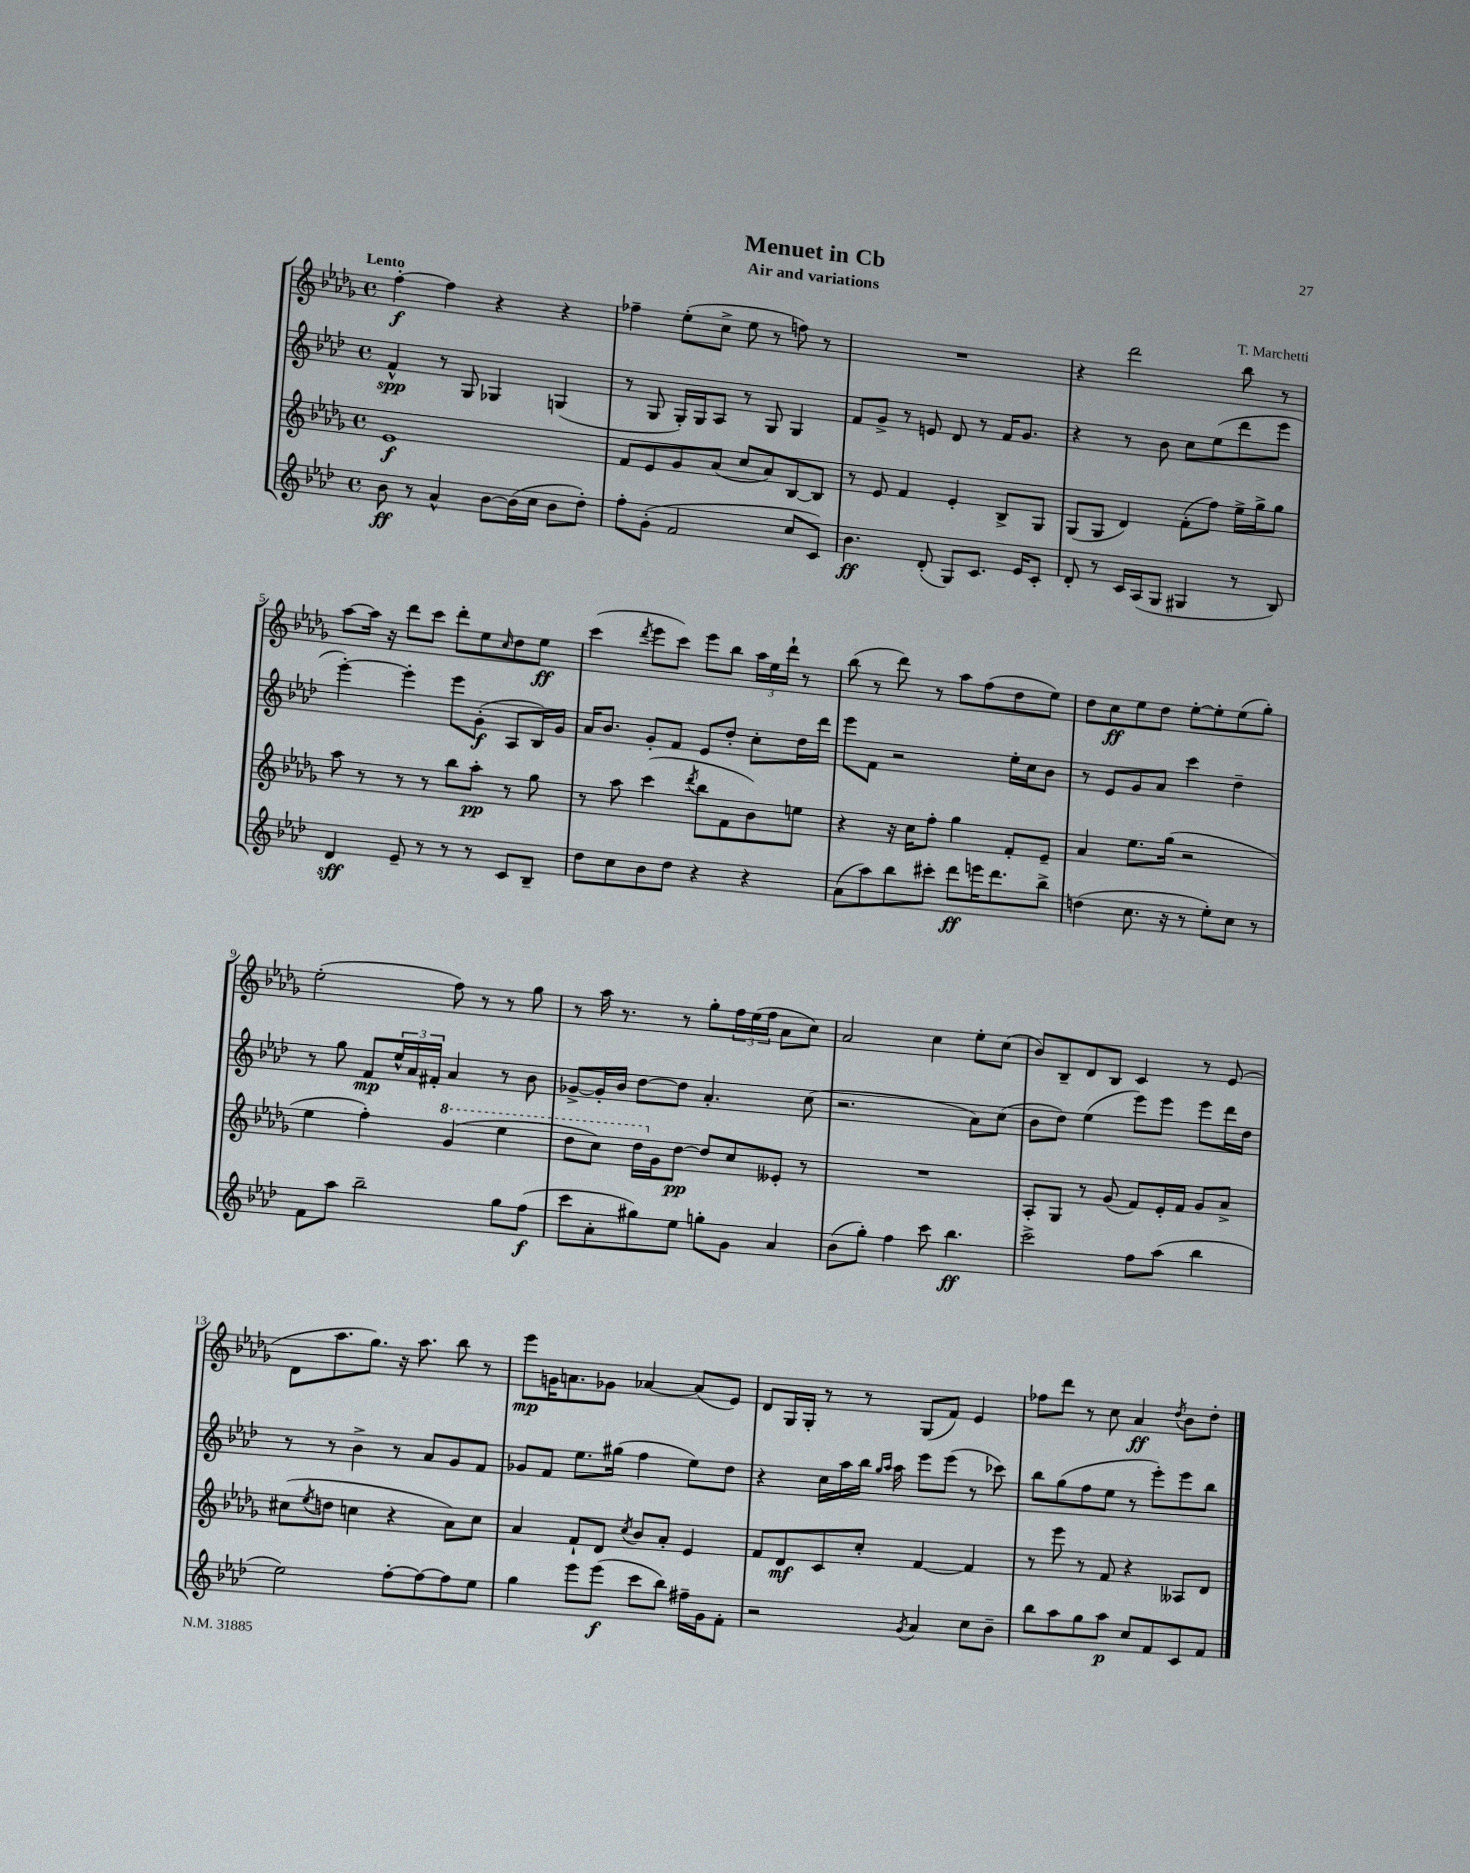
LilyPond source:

\header { title = "Menuet in Cb" composer = "T. Marchetti" subtitle = "Air and variations" }
<<
\new StaffGroup <<
\new Staff = "s0" {
    \clef treble \key des \major \defaultTimeSignature \time 4/4 \tempo "Lento"
    f''4~-.\f f''4 r4 r4 |
    fes''4-- ees''8-.( c''8-> ees''8 r8 f''8) r8 |
    R1 |
    r4 des'''2 bes''8 r8 |
    aes''8~ aes''16 r16 des'''8 c'''8 des'''8-. ees''8 \grace { c''16 } des''8 ees''8\ff |
    c'''4( \acciaccatura { des'''8 } ees'''8 c'''8) ees'''8 bes''8 \tuplet 3/2 { aes''16 ees''16 des'''16-! } r8 |
    bes''8( r8 des'''8) r8 aes''8 f''8( des''8 ees''8) |
    des''8 c''8\ff ees''8 des''8 ees''8~-. ees''8-. ees''8( ges''8-.) |
    ees''2-.( f''8) r8 r8 ges''8 |
    r8 aes''16 r8. r8 ges''8-. \tuplet 3/2 { f''16 ees''16( f''16 } aes'8 c''8) |
    aes'2 c''4 ees''8-. c''8( |
    bes'8) bes8-- des'8 bes8 c'4 r8 ees'8( |
    des'8 aes''8. ges''8.) r16 aes''8. bes''8 r8 |
    ees'''8\mp g'16 a'8. ges'8 aes'4~ aes'8( ees'8) |
    des'8 ges16 ges16-. r8 r8 ges8( f'8) ees'4 |
    fes''8 des'''8 r8 c''8 aes'4\ff \acciaccatura { des''8 } bes'8 des''8-. \bar "|." |
}
\new Staff = "s1" {
    \clef treble \key aes \major \defaultTimeSignature \time 4/4
    f'4-^\spp r8 g8 ges4 g4( |
    r8 g8 g16-.) g16 aes8 r8 g8 g4 |
    f'8 g'8-> r8 e'8 des'8 r8 f'16 g'8. |
    r4 r8 bes'8 c''8 ees''8( des'''8 ees'''8 |
    ees'''4~-.) ees'''4-. ees'''8 g'8-.\f( aes8 bes16) g'16 |
    aes'16 bes'8. g'8-. f'8 ees'8 des''8-. c''8-. des''16 des'''16 |
    ees'''8 f'8 r2 ees''16-. c''16 bes'8 |
    r8 ees'8 g'8 aes'8 c'''4 des''4-- |
    r8 g''8 f'8\mp \tuplet 3/2 { ees''16-^ aes'16 fis'16-. } aes'4 r8 bes'8 |
    ges'8~-> ges'16-. bes'16 des''8~ des''8 aes'4.-. c''8( |
    r2. aes'8) c''8( |
    bes'8 des''8) ees''4( ees'''8) ees'''8 ees'''8 des'''16 des''16 |
    r8 r8 bes'4-> r8 aes'8 g'8 f'8 |
    ges'8 f'8 ees''8. gis''16( f''4 ees''8) des''8 |
    r4 c''16 aes''16 bes''16 \grace { g''16 aes''16 } aes''16 ees'''8 ees'''8( r8 ces'''8) |
    bes''8 g''8( f''8 ees''8 r8 ees'''8-.) ees'''8 bes''8 \bar "|." |
}
\new Staff = "s2" {
    \clef treble \key des \major \defaultTimeSignature \time 4/4
    ees'1\f |
    f'8 ees'8 ges'8 aes'8( c''8 aes'8) bes8~ bes8 |
    r8 ees'8 f'4 ees'4-. bes8-> ges8 |
    ges8( ges8 des'4) f'8-.( f''8) ees''16-> ges''16-> ges''8 |
    aes''8 r8 r8 r8 bes''8 aes''8-.\pp r8 ges''8 |
    r8 aes''8 c'''4( \acciaccatura { des'''8 } bes''8 f'8 bes'8) e''8 |
    r4 r16 c''16 f''8-. ges''4 f'8-. ees'8-- |
    aes'4 ees''8. ges''16( r2 |
    ees''4 f''4-.) \ottava #1 ges''4( ees'''4 |
    des'''8 c'''8) des'''16 \ottava #0 ges'16 des''8~\pp des''8 c''8 eeses'8-. r8 |
    R1 |
    aes8-. ges8 r8 ges'8( f'8) ees'16-. f'16 ges'8 aes'8-> |
    cis''8( \acciaccatura { ees''8 } d''8 c''4 r4 aes'8) c''8 |
    aes'4 f'8-! des'8 \acciaccatura { c''8 } bes'8 aes'8-. ees'4 |
    f'8 des'8\mf c'8 c''8-. f'4~ f'4 |
    r8 ees'''8 r8 f'8 r4 aeses8 des'8 \bar "|." |
}
\new Staff = "s3" {
    \clef treble \key aes \major \defaultTimeSignature \time 4/4
    bes'8\ff r8 aes'4-^ bes'8~ bes'16( c''16 bes'8 des''8-.) |
    f''8-. g'8-.( f'2 c''8 c'8) |
    bes'4.\ff des'8-.( g8) c'8. ees'16 c'8-. |
    des'8-. r8 c'16 aes16( g8 gis4 r8 bes8) |
    des'4\sff ees'8-- r8 r8 r8 c'8 bes8-- |
    des''8 c''8 bes'8 des''8 r4 r4 |
    aes'8( aes''8) bes''8 cis'''8-. des'''8\ff e'''16 des'''8. bes''8-> |
    d''4( c''8. r16 r8 ees''8-.) c''8 r8 |
    f'8 aes''8 bes''2-- g''8 f''8\f( |
    c'''8 aes'8-. gis''8) ees''8 g''8-. g'8 aes'4 |
    bes'8( g''8-.) f''4 c'''8 bes''4.\ff |
    c'''2-> f''8 aes''8( bes''4 |
    ees''2) f''8~-. f''8~ f''8 ees''8 |
    g''4 ees'''8 ees'''8\f( c'''8 bes''8) fis''16-- g'16 f'8-. |
    r2 \acciaccatura { g'8 } aes'4 c''8 bes'8-- |
    bes''8 aes''8 g''8 aes''8\p c''8 f'8 c'8 f'8 \bar "|." |
}
>>
>>
